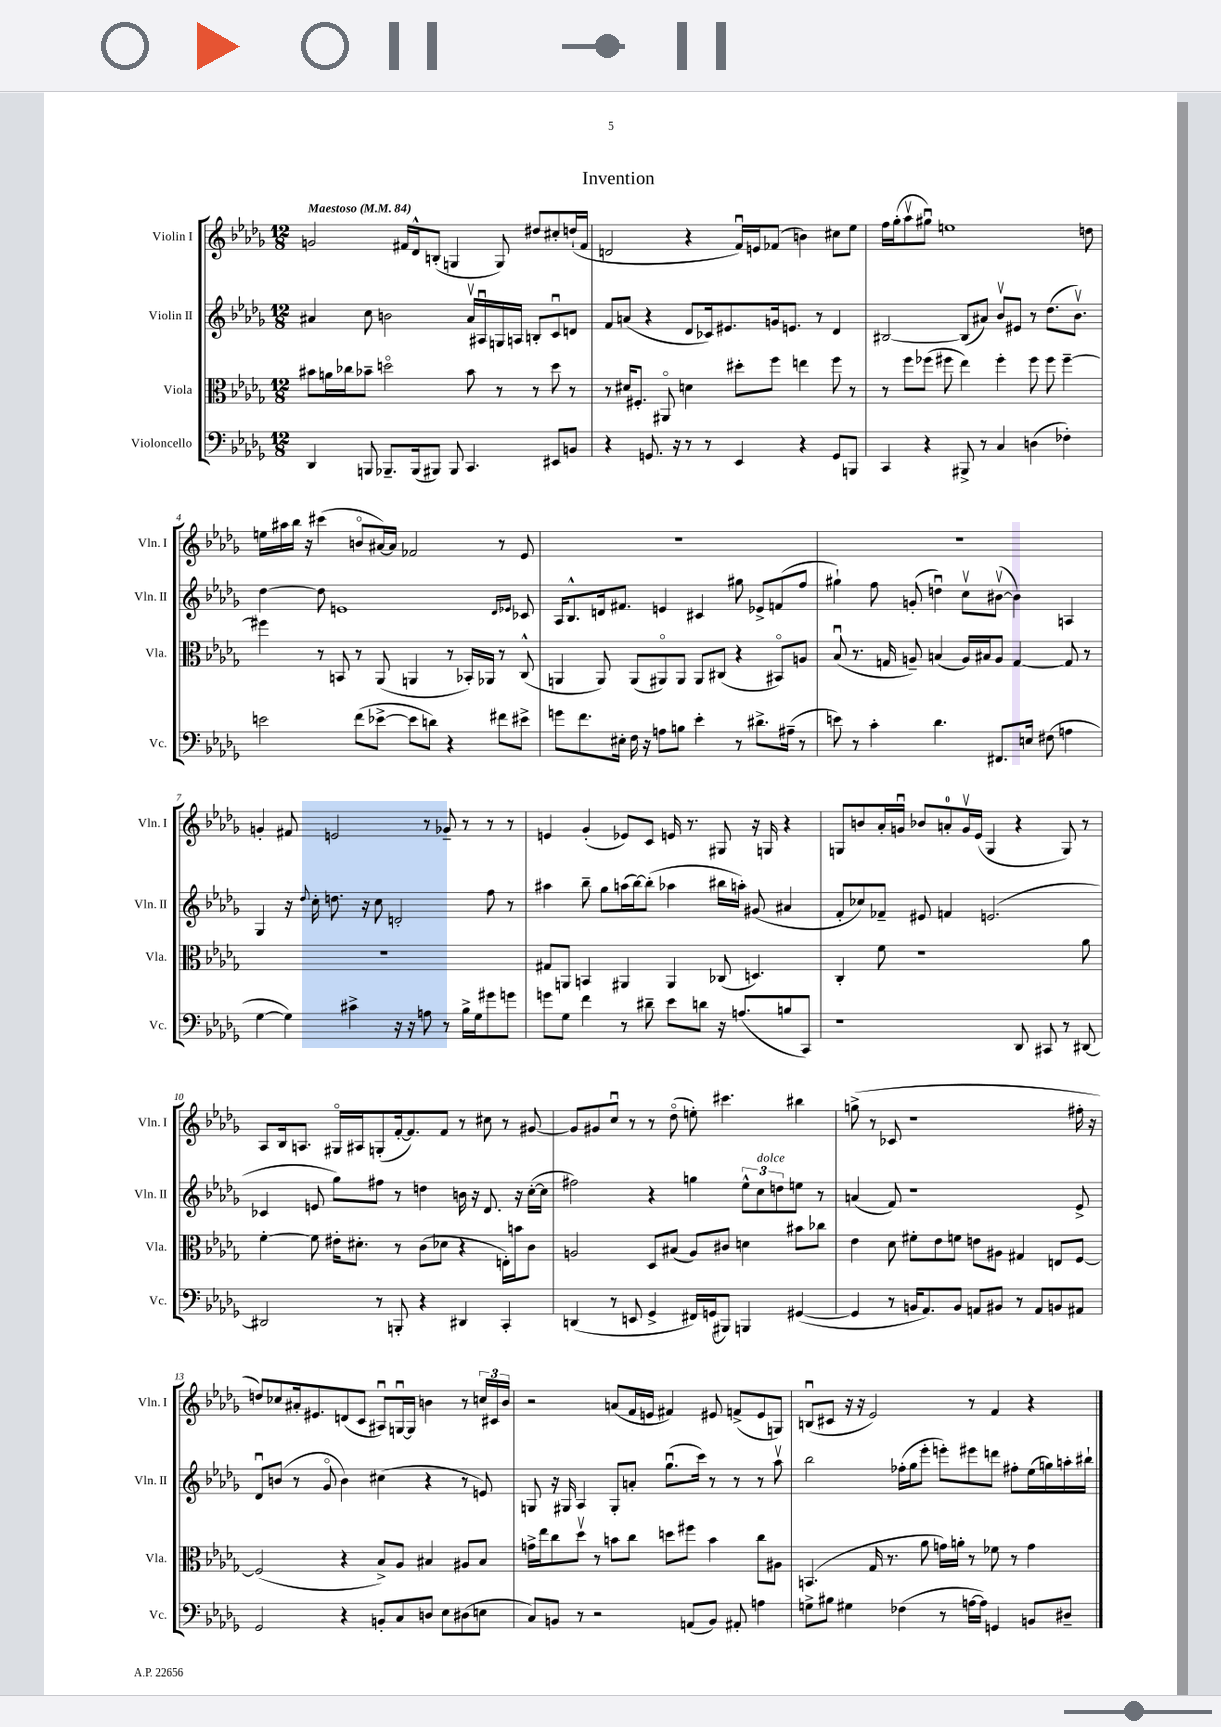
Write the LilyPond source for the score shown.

\header { title = "Invention" }
<<
\new StaffGroup <<
\new Staff = "s0" \with { instrumentName = "Violin I" shortInstrumentName = "Vln. I" } {
    \clef treble \key des \major \numericTimeSignature \time 12/8 \tempo "Maestoso" 4 = 84
    g'2 fis'16 des'16-^ b8-.( g4 g8) dis''8 cis''8-. d''16-!( fis'16 |
    d'2 r4 f'16\downbow) e'16 fes'8( b'4) cis''8 ees''8 |
    f''16 ges''16-.( aes''8\upbow gis''8\downbow) e''1 d''8 |
    e''16 ais''16 bes''16 r16 cis'''4( b'8\flageolet ais'16~) ais'16 fes'2 r8 ees'8 |
    R1. |
    r1. |
    g'4-. fis'8 e'2 r8 ges'8-- r8 r8 r8 |
    e'4 ges'4-.( ees'8) c'8 e'16 r8. gis8 r16 g16 r4 |
    g8 b'8 aes'16-. g'16\downbow bes'8 a'8-0-. g'16\upbow ees'16( g4 r4 g8) r8 |
    aes8 bes16 a8. gis16\flageolet ais16 g8-.( f'16~-. f'8.) f'8 r8 cis''8 r8 gis'8~ |
    gis'8 gis'8 c''8\downbow r8 r8 des''8\flageolet( e''8-.) cis'''4. bis''4 |
    g''8->( r8 ces'8 r1 fis''16-. r16 |
    d''8) ces''8 ais'16-. eis'8. d'8( c'8 ais8\downbow) g16~\downbow g16 b'4 r8 \tuplet 3/2 { c''16 cis'16 b'16 } |
    r2 a'8( f'16 e'16 fis'4) eis'8 f'8->( eis'8 g8) |
    b8\downbow( cis'8 r16 r16 ees'2) r8 f'4 r4 \bar "|." |
}
\new Staff = "s1" \with { instrumentName = "Violin II" shortInstrumentName = "Vln. II" } {
    \clef treble \key des \major \numericTimeSignature \time 12/8
    ais'4 c''8 b'2 ais'16\upbow ais16\downbow g16 a16 b8-. c'8\downbow d'8 |
    f'8 a'8( r4 des'8 ces'16) eis'8. g'16 e'8. r8 des'4 |
    bis2~ bis8( ais'8) bes'8\upbow eis'8 r8 des''8.( bes'8.\upbow) |
    des''4~ des''8 e'1 \grace { des'16 ees'16 } ces'8 |
    aes16 bes8.-^ d'16 fis'8. e'4 cis'4 gis''8 ees'8-> f'8( f''8 |
    gis''4-!) f''8 g'8-.( d''4\downbow) c''8\upbow bis'8~\upbow( bis'4) a4 |
    ges4 r16 \appoggiatura { des''8 } c''16-. d''8. r16 c''8 d'2-. f''8 r8 |
    ais''4 bes''8-- ges''8 a''16( bes''16~) bes''8-.( aes''4 bis''16 a''16-.) gis'8( ais'4 |
    f'8-. ces''8) fes'8-- eis'8 f'4 e'2.( |
    ces'4 e'8 ges''8) fis''8 r8 d''4 b'16 r16 des'8. r16 c''16~-.( c''16 |
    fis''2) r4 g''4 \tuplet 3/2 { ees''8-^ c''8^\markup { \italic "dolce" } d''8 } e''8 r8 |
    a'4( f'8) r1 ees'8-> |
    des'8\downbow b'8( r8 ges'8\flageolet b'4) cis''4( r4 r8 e'8) |
    g8 r16 gis16 aes4 gis8-. a'8-. ges''8.\downbow( c'''16) r8 r8 r8 aes''8\upbow |
    bes''2 fes''16-.( ges''16 ees'''8-. e'''8-.) eis'''8 d'''8 fis''8-. ees''16( g''16) a''16-. bis''16-! \bar "|." |
}
\new Staff = "s2" \with { instrumentName = "Viola" shortInstrumentName = "Vla." } {
    \clef alto \key des \major \numericTimeSignature \time 12/8
    bis'8 a'16 ces''16 bes'8-- d''2\flageolet bes'8 r8 r8 d''8 r8 |
    r8 dis'16 fis8.-. ais,8\flageolet d'4 dis''8-. f''8 e''4 f''8 r8 |
    r8 f''8 fes''8( fis''8 ees''4) fis''4-. fis''8 fis''8 fis''4~-- |
    fis''4 r8 b,8 r8 aes,8( a,4 r8 bes,16-.) aes,16 r8 c8-^( |
    a,4 a,8) a,8( ais,8\flageolet) ais,8 ais,8 cis8( r4 bis,8\flageolet) a8 |
    bes8\downbow( r8. g16 a8--) b4( a16) bis16 a8 g4~ g8 r8 |
    R1. |
    gis8 a,8 b,4 ais,4 ais,4 ces8( d4.) |
    c4-. f'8 r1 aes'8 |
    f'4~-. f'8 eis'16-. dis'8.-. r8 c'8( des'8 r4 e16-.) b'16 c'8 |
    a2 des8 bis8( a8) cis'8 d'4 bis'8 ces''8 |
    ees'4 des'8 fis'8-. ees'8 f'8 e'8 ais8 gis4 e8 f8~ |
    f2( r4 bes8->) aes8 bis4 ais8 bis8 |
    g'16-> ees''16 c''8 des''8\upbow r8 b'8 c''8 d''8 fis''8 b'4 c''8 ais8 |
    b,4.( ges16 r8. aes'8 g'16) a'16-. r8 fes'8 r8 g'4 \bar "|." |
}
\new Staff = "s3" \with { instrumentName = "Violoncello" shortInstrumentName = "Vc." } {
    \clef bass \key des \major \numericTimeSignature \time 12/8
    des,4 b,,8 bes,,8.-- bes,,16( bis,,8) bis,,8 c,4. eis,8 b,8 |
    r4 g,8. r16 r8 r8 ees,4 r4 g,8 b,,8 |
    c,4 r4 bis,,8-> r8 c4 d4( fes4-.) |
    e'2 f'8( ees'8~-> ees'8 d'8) r4 fis'8 eis'8-> |
    g'8 f'8. eis16-. f16 r16 a8 b8 ees'4-. r8 dis'8.-> ais16--( r8 |
    e'8) r8 c'4-. des'4. fis,8. e16 fis8( a4 |
    ges4~ ges4) cis'4-> r16 r16 a8 r8 bes16-> ges16 gis'8 g'8 |
    g'8 ges8 f'4 r8 dis'8-- ees'8 d'8 r16 a8.( b8 c,8) |
    r1 des,8 cis,8 r8 dis,8~ |
    dis,2 r8 b,,8-. r4 dis,4 c,4-. |
    d,4( r8 e,8 ges,4-> fis,16) g,16( bis,,8) b,,4 gis,4~( |
    gis,4 r8 b,16 aes,8.) b,8 a,8 bis,8 r8 a,8 b,8 ais,8 |
    ges,2 r4 b,8-. c8 d8 ees8 dis8( e8 |
    c8) b,8 r8 r2 a,8( b,8) ais,8-. a4 |
    g8-> bis8 gis4 fes4( r8 a16~ a16) g,4 b,8 dis8-- \bar "|." |
}
>>
>>
